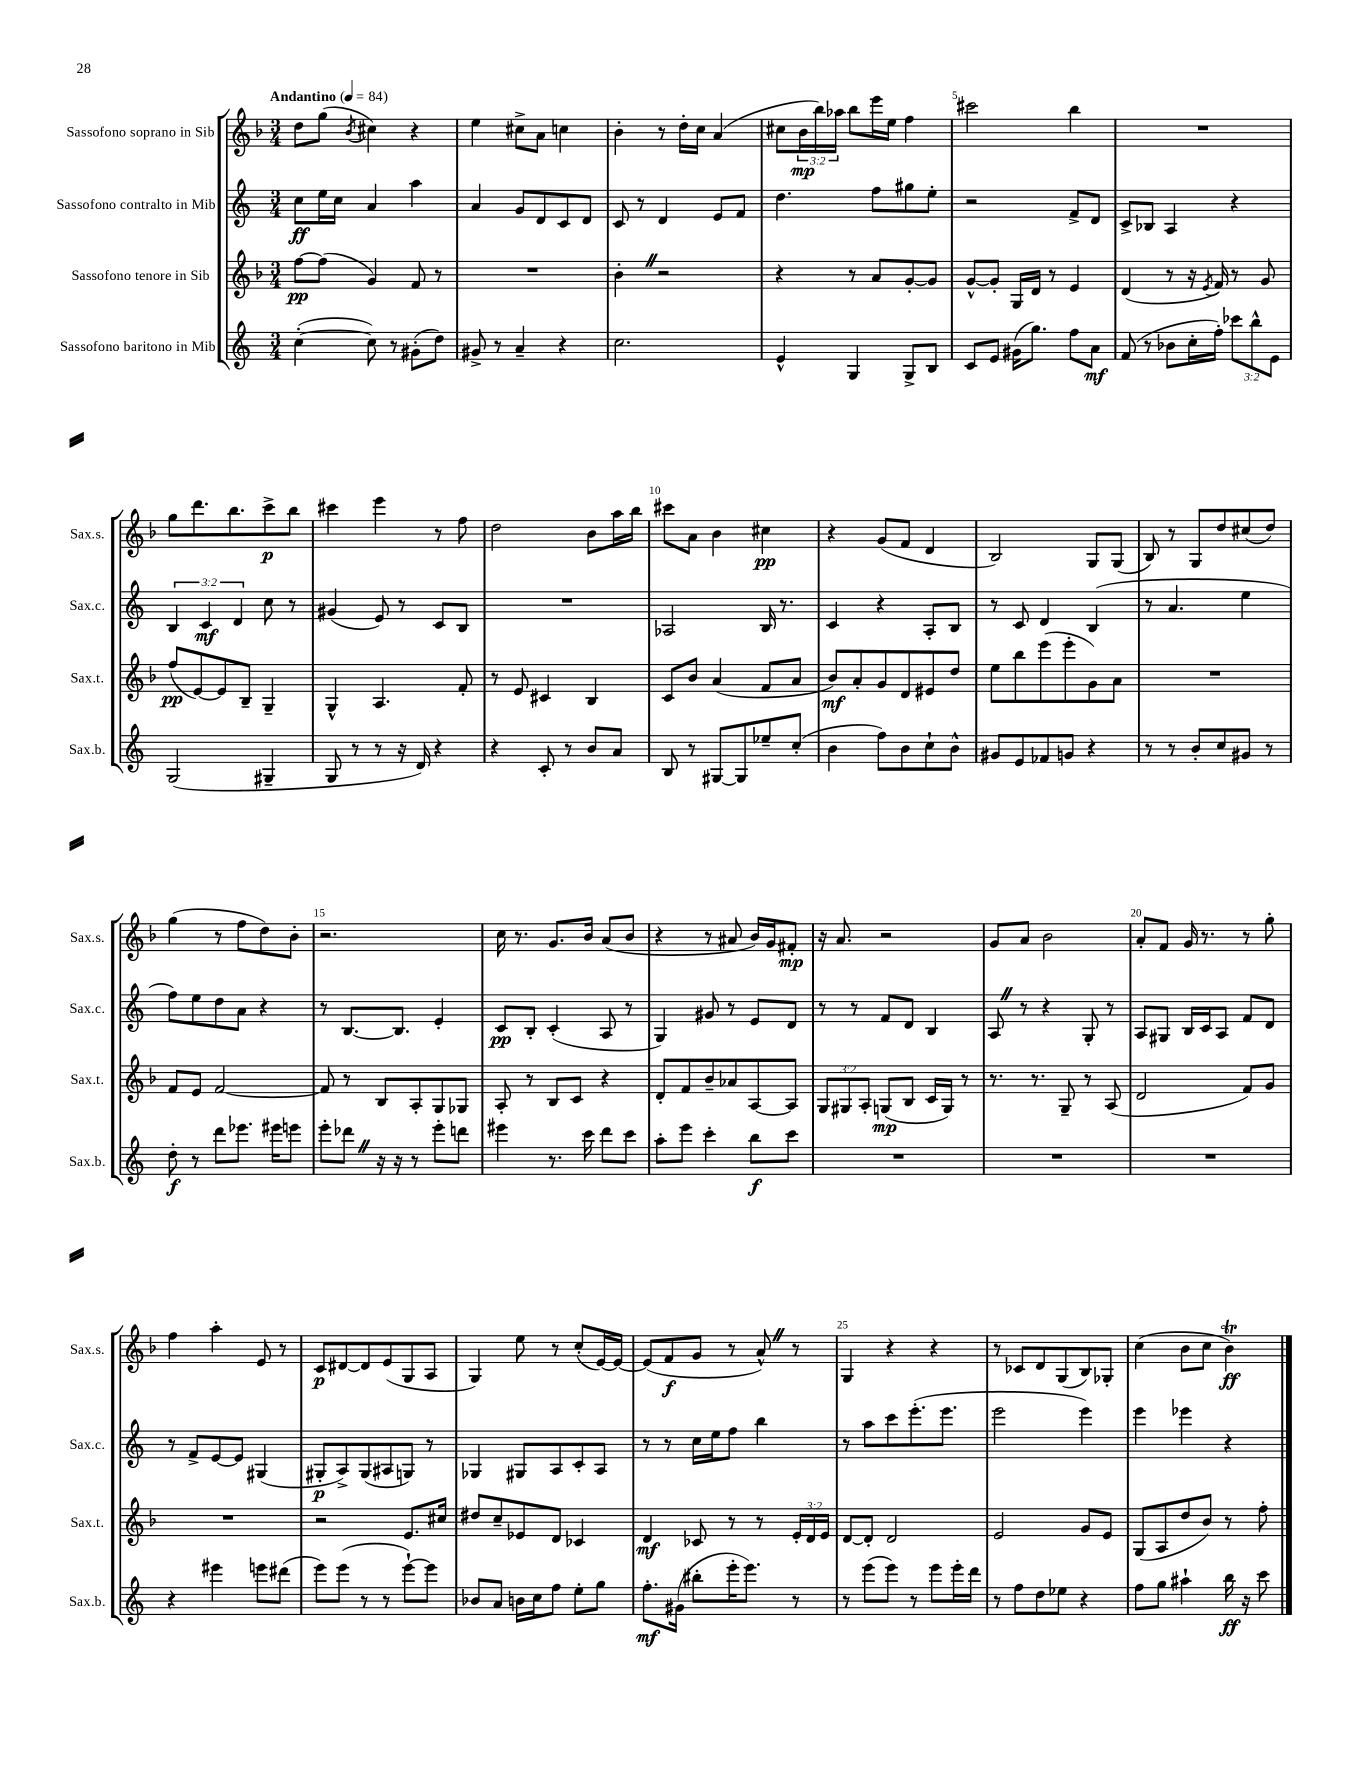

**kern	**dynam	**kern	**dynam	**kern	**dynam	**kern	**dynam
*part4	*part4	*part3	*part3	*part2	*part2	*part1	*part1
*staff4	*staff4	*staff3	*staff3	*staff2	*staff2	*staff1	*staff1
*I"Sassofono baritono in Mib	*	*I"Sassofono tenore in Sib	*	*I"Sassofono contralto in Mib	*	*I"Sassofono soprano in Sib	*
*I'Sax.b.	*	*I'Sax.t.	*	*I'Sax.c.	*	*I'Sax.s.	*
*clefG2	*	*clefG2	*	*clefG2	*	*clefG2	*
*k[]	*	*k[b-]	*	*k[]	*	*k[b-]	*
*M3/4	*	*M3/4	*	*M3/4	*	*M3/4	*
*MM84	*	*MM84	*	*MM84	*	*MM84	*
=1	=1	=1	=1	=1	=1	=1	=1
!	!	!	!	!	!	!LO:TX:a:B:t=Andantino	!
([4cc'\	.	[8ff\L	pp	8cc\L	ff	8dd\L	.
.	.	(8ff\J]	.	16ee\L	.	(8gg\J	.
.	.	.	.	16cc\JJ	.	.	.
.	.	.	.	.	.	8qb-/	.
8cc\])	.	4g/)	.	4a/	.	4cc#X\)	.
8r	.	.	.	.	.	.	.
(8g#X'\L	.	8f/	.	4aa\	.	4r	.
8dd\J)	.	8r	.	.	.	.	.
=2	=2	=2	=2	=2	=2	=2	=2
8g#X^/	.	2.r	.	4a/	.	4ee\	.
8r	.	.	.	.	.	.	.
4a~/	.	.	.	8g/L	.	8cc#X^\L	.
.	.	.	.	8d/	.	8a\J	.
4r	.	.	.	8c/	.	4ccn\	.
.	.	.	.	8d/J	.	.	.
=3	=3	=3	=3	=3	=3	=3	=3
2.cc\	.	4b-'Z\	.	8c/	.	4b-'\	.
.	.	.	.	8r	.	.	.
.	.	2r	.	4d/	.	8r	.
.	.	.	.	.	.	16dd'\LL	.
.	.	.	.	.	.	16cc\JJ	.
.	.	.	.	8e/L	.	(4a/	.
.	.	.	.	8f/J	.	.	.
=4	=4	=4	=4	=4	=4	=4	=4
4e^^/	.	4r	.	4.dd\	.	8cc#X\L	.
.	.	.	.	.	.	24b-\L	mp
.	.	.	.	.	.	24bb-\)	.
.	.	.	.	.	.	24aa-X\JJ	.
4G/	.	8r	.	.	.	8bb-\L	.
.	.	8a/L	.	8ff\L	.	16eee\L	.
.	.	.	.	.	.	16ee\JJ	.
8G^/L	.	[8g'/	.	8gg#X\	.	4ff\	.
8B/J	.	8g/J]	.	8ee'\J	.	.	.
=5	=5	=5	=5	=5	=5	=5	=5
8c/L	.	[8g^^/L	.	2r	.	2ccc#X\	.
8e/J	.	8g'/J]	.	.	.	.	.
(16g#X\KL	.	16G/LL	.	.	.	.	.
8.gg\J)	.	16d/JJ	.	.	.	.	.
.	.	8r	.	.	.	.	.
8ff\L	.	4e/	.	8f^/L	.	4bb-\	.
8a\J	mf	.	.	8d/J	.	.	.
=6	=6	=6	=6	=6	=6	=6	=6
(8f/	.	(4d/	.	8c^/L	.	2.r	.
8r	.	.	.	8B-X/J	.	.	.
8b-X\L	.	8r	.	4A/	.	.	.
16cc'\L	.	16r	.	.	.	.	.
.	.	8qe/	.	.	.	.	.
16ff'\JJ)	.	16f/)	.	.	.	.	.
12ccc-X\L	.	8r	.	4r	.	.	.
12bb^^\	.	.	.	.	.	.	.
.	.	8g/	.	.	.	.	.
12e\J	.	.	.	.	.	.	.
!!LO:LB:g=z
=7	=7	=7	=7	=7	=7	=7	=7
(2G/	.	(8ff/L	pp	6B/	.	8gg\L	.
.	.	[8e/)	.	.	.	8.ddd\	.
.	.	.	.	6c/	mf	.	.
.	.	8e/]	.	.	.	.	.
.	.	.	.	.	.	8.bb-\	.
.	.	.	.	6d/	.	.	.
.	.	8B-~/J	.	.	.	.	.
4G#X~/	.	4G~/	.	8cc\	.	8ccc^\	p
.	.	.	.	8r	.	8bb-\J	.
=8	=8	=8	=8	=8	=8	=8	=8
8G/	.	4G^^/	.	(4g#X/	.	4ccc#X\	.
8r	.	.	.	.	.	.	.
8r	.	4.A/	.	8e/)	.	4eee\	.
16r	.	.	.	8r	.	.	.
16d/)	.	.	.	.	.	.	.
4r	.	.	.	8c/L	.	8r	.
.	.	8f'/	.	8B/J	.	8ff\	.
=9	=9	=9	=9	=9	=9	=9	=9
4r	.	8r	.	2.r	.	2dd\	.
.	.	8e/	.	.	.	.	.
8c'/	.	4c#X/	.	.	.	.	.
8r	.	.	.	.	.	.	.
8b/L	.	4B-/	.	.	.	8b-\L	.
8a/J	.	.	.	.	.	16aa\L	.
.	.	.	.	.	.	16bb-\JJ	.
=10	=10	=10	=10	=10	=10	=10	=10
8B/	.	8c/L	.	2A-X/	.	8ccc#X\L	.
8r	.	8b-/J	.	.	.	8a\J	.
[8G#X/L	.	(4a/	.	.	.	4b-\	.
8G#/]	.	.	.	.	.	.	.
8ee-X~/	.	8f/L	.	16B/	.	4cc#X\	pp
.	.	.	.	8.r	.	.	.
(8cc'/J	.	8a/J	.	.	.	.	.
=11	=11	=11	=11	=11	=11	=11	=11
4b\	.	8b-/L)	mf	4c/	.	4r	.
.	.	8a'/	.	.	.	.	.
8ff\L)	.	8g/	.	4r	.	(8g/L	.
8b\	.	8d/	.	.	.	8f/J	.
8cc`\	.	8e#X/	.	8A'/L	.	4d/	.
8b^^\J	.	8dd/J	.	8B/J	.	.	.
=12	=12	=12	=12	=12	=12	=12	=12
8g#X/L	.	8ee\L	.	8r	.	2B-/)	.
8e/	.	8bb-\	.	8c/	.	.	.
8f-X/	.	(8eee\	.	4d/	.	.	.
8gn/J	.	8eee'\	.	.	.	.	.
4r	.	8g\)	.	(4B/	.	8G/L	.
.	.	8a\J	.	.	.	(8G/J	.
=13	=13	=13	=13	=13	=13	=13	=13
8r	.	2.r	.	8r	.	8B-/)	.
8r	.	.	.	4.a/	.	8r	.
8b'/L	.	.	.	.	.	8G/L	.
8cc/	.	.	.	.	.	8dd/	.
8g#X/J	.	.	.	4ee\	.	(8cc#X/	.
8r	.	.	.	.	.	8dd/J)	.
!!LO:LB:g=z
=14	=14	=14	=14	=14	=14	=14	=14
8dd'\	f	8f/L	.	8ff\L)	.	(4gg\	.
8r	.	8e/J	.	8ee\	.	.	.
8ddd\L	.	[2f/	.	8dd\	.	8r	.
8.eee-X\J	.	.	.	8a\J	.	8ff\L	.
.	.	.	.	4r	.	8dd\)	.
16eee#X\KL	.	.	.	.	.	.	.
8eeen\J	.	.	.	.	.	8b-'\J	.
=15	=15	=15	=15	=15	=15	=15	=15
8eee'\L	.	8f/]	.	8r	.	2.r	.
8ddd-XZ\J	.	8r	.	[8.B/L	.	.	.
16r	.	8B-/L	.	.	.	.	.
16r	.	.	.	8.B/J]	.	.	.
8r	.	8A'/	.	.	.	.	.
8eee'\L	.	8G/	.	4e'/	.	.	.
8dddn\J	.	8G-X/J	.	.	.	.	.
=16	=16	=16	=16	=16	=16	=16	=16
4eee#X\	.	8A'/	.	8c/L	pp	16cc\	.
.	.	.	.	.	.	8.r	.
.	.	8r	.	8B'/J	.	.	.
8.r	.	8B-/L	.	(4c'/	.	8.g/L	.
.	.	8c/J	.	.	.	.	.
16ccc\	.	.	.	.	.	16b-/Jk	.
8ddd\L	.	4r	.	8A/	.	(8a/L	.
8ccc\J	.	.	.	8r	.	8b-/J	.
=17	=17	=17	=17	=17	=17	=17	=17
8aa'\L	.	8d'/L	.	4G/)	.	4r	.
8eee\J	.	8f/	.	.	.	.	.
4ccc'\	.	8b-~/	.	8g#X/	.	8r	.
.	.	8a-X/	.	8r	.	8a#X/	.
8bb\L	f	[8A/	.	8e/L	.	16b-/LL)	.
.	.	.	.	.	.	16g/J	.
8ccc\J	.	8A/J]	.	8d/J	.	8f#X'/J	mp
=18	=18	=18	=18	=18	=18	=18	=18
2.r	.	12G/L	.	8r	.	16r	.
.	.	.	.	.	.	8.a/	.
.	.	12G#X/	.	.	.	.	.
.	.	.	.	8r	.	.	.
.	.	12A'/J	.	.	.	.	.
.	.	(8Gn/L	mp	8f/L	.	2r	.
.	.	8B-/J	.	8d/J	.	.	.
.	.	16c/LL	.	4B/	.	.	.
.	.	16G/JJ)	.	.	.	.	.
.	.	8r	.	.	.	.	.
=19	=19	=19	=19	=19	=19	=19	=19
2.r	.	8.r	.	8AZ/	.	8g/L	.
.	.	.	.	8r	.	8a/J	.
.	.	8.r	.	.	.	.	.
.	.	.	.	4r	.	2b-\	.
.	.	8G~/	.	.	.	.	.
.	.	8r	.	8G'/	.	.	.
.	.	(8A/	.	8r	.	.	.
=20	=20	=20	=20	=20	=20	=20	=20
2.r	.	2d/	.	8A/L	.	8a'/L	.
.	.	.	.	8G#X/J	.	8f/J	.
.	.	.	.	16B/LL	.	16g/	.
.	.	.	.	16c/J	.	8.r	.
.	.	.	.	8A/J	.	.	.
.	.	8f/L)	.	8f/L	.	8r	.
.	.	8g/J	.	8d/J	.	8gg'\	.
!!LO:LB:g=z
=21	=21	=21	=21	=21	=21	=21	=21
4r	.	2.r	.	8r	.	4ff\	.
.	.	.	.	8f^/L	.	.	.
4eee#X\	.	.	.	[8e/	.	4aa'\	.
.	.	.	.	8e/J]	.	.	.
8eeen\L	.	.	.	(4G#X/	.	8e/	.
(8ddd#X\J	.	.	.	.	.	8r	.
=22	=22	=22	=22	=22	=22	=22	=22
8eee\L)	.	2r	.	8G#X'/L	p	8c/L	p
(8eee\J	.	.	.	8A^/)	.	[8d#X/	.
8r	.	.	.	(8G#/	.	8d#/]	.
8r	.	.	.	8A#X/	.	(8e/	.
[8eee`\L)	.	8.e/L	.	8Gn/J)	.	8G/	.
8eee\J]	.	.	.	8r	.	8A/J	.
.	.	16cc#X/Jk	.	.	.	.	.
=23	=23	=23	=23	=23	=23	=23	=23
8b-X/L	.	8dd#X/L	.	4G-X/	.	4G/)	.
8a/J	.	8cc~/	.	.	.	.	.
16bn\LL	.	8e-X/	.	8G#X/L	.	8ee\	.
16cc\J	.	.	.	.	.	.	.
8ff\J	.	8d/J	.	8A/	.	8r	.
8ee'\L	.	4c-X/	.	8c'/	.	(8cc'/L	.
8gg\J	.	.	.	8A/J	.	[16e/L)	.
.	.	.	.	.	.	16e/JJ_	.
=24	=24	=24	=24	=24	=24	=24	=24
8.ff'\L	mf	4d/	mf	8r	.	(8e/L]	.
.	.	.	.	8r	.	8f/	f
(16g#X\Jk	.	.	.	.	.	.	.
8bb#X'\L	.	8c-X/	.	16cc\LL	.	8g/J	.
.	.	.	.	16ee\J	.	.	.
16eee'\K	.	8r	.	8ff\J	.	8r	.
8.eee\J)	.	.	.	.	.	.	.
.	.	8r	.	4bb\	.	8a^^Z/)	.
8r	.	24e'/LL	.	.	.	8r	.
.	.	24d/	.	.	.	.	.
.	.	24e/JJ	.	.	.	.	.
=25	=25	=25	=25	=25	=25	=25	=25
8r	.	[8d/L	.	8r	.	4G/	.
(8eee\L	.	8d'/J]	.	8aa\L	.	.	.
8eee\J)	.	2d/	.	8ccc\	.	4r	.
8r	.	.	.	(8.eee'\	.	.	.
8eee\L	.	.	.	.	.	4r	.
.	.	.	.	8.eee\J	.	.	.
16eee'\L	.	.	.	.	.	.	.
16ddd\JJ	.	.	.	.	.	.	.
=26	=26	=26	=26	=26	=26	=26	=26
8r	.	2e/	.	2eee\	.	8r	.
8ff\L	.	.	.	.	.	8c-X/L	.
8dd\	.	.	.	.	.	8d/	.
8ee-X\J	.	.	.	.	.	(8G/	.
4r	.	8g/L	.	4eee\)	.	8B-/)	.
.	.	8e/J	.	.	.	8G-X'/J	.
=27	=27	=27	=27	=27	=27	=27	=27
8ff\L	.	(8G/L	.	4eee\	.	(4cc\	.
8gg\J	.	8A/	.	.	.	.	.
4aa#X`\	.	8dd/	.	4eee-X\	.	8b-\L	.
.	.	8b-/J)	.	.	.	8cc\J	.
16bb\	ff	8r	.	4r	.	4b-T\)	ff
16r	.	.	.	.	.	.	.
8ccc\	.	8ff'\	.	.	.	.	.
==	==	==	==	==	==	==	==
*-	*-	*-	*-	*-	*-	*-	*-
